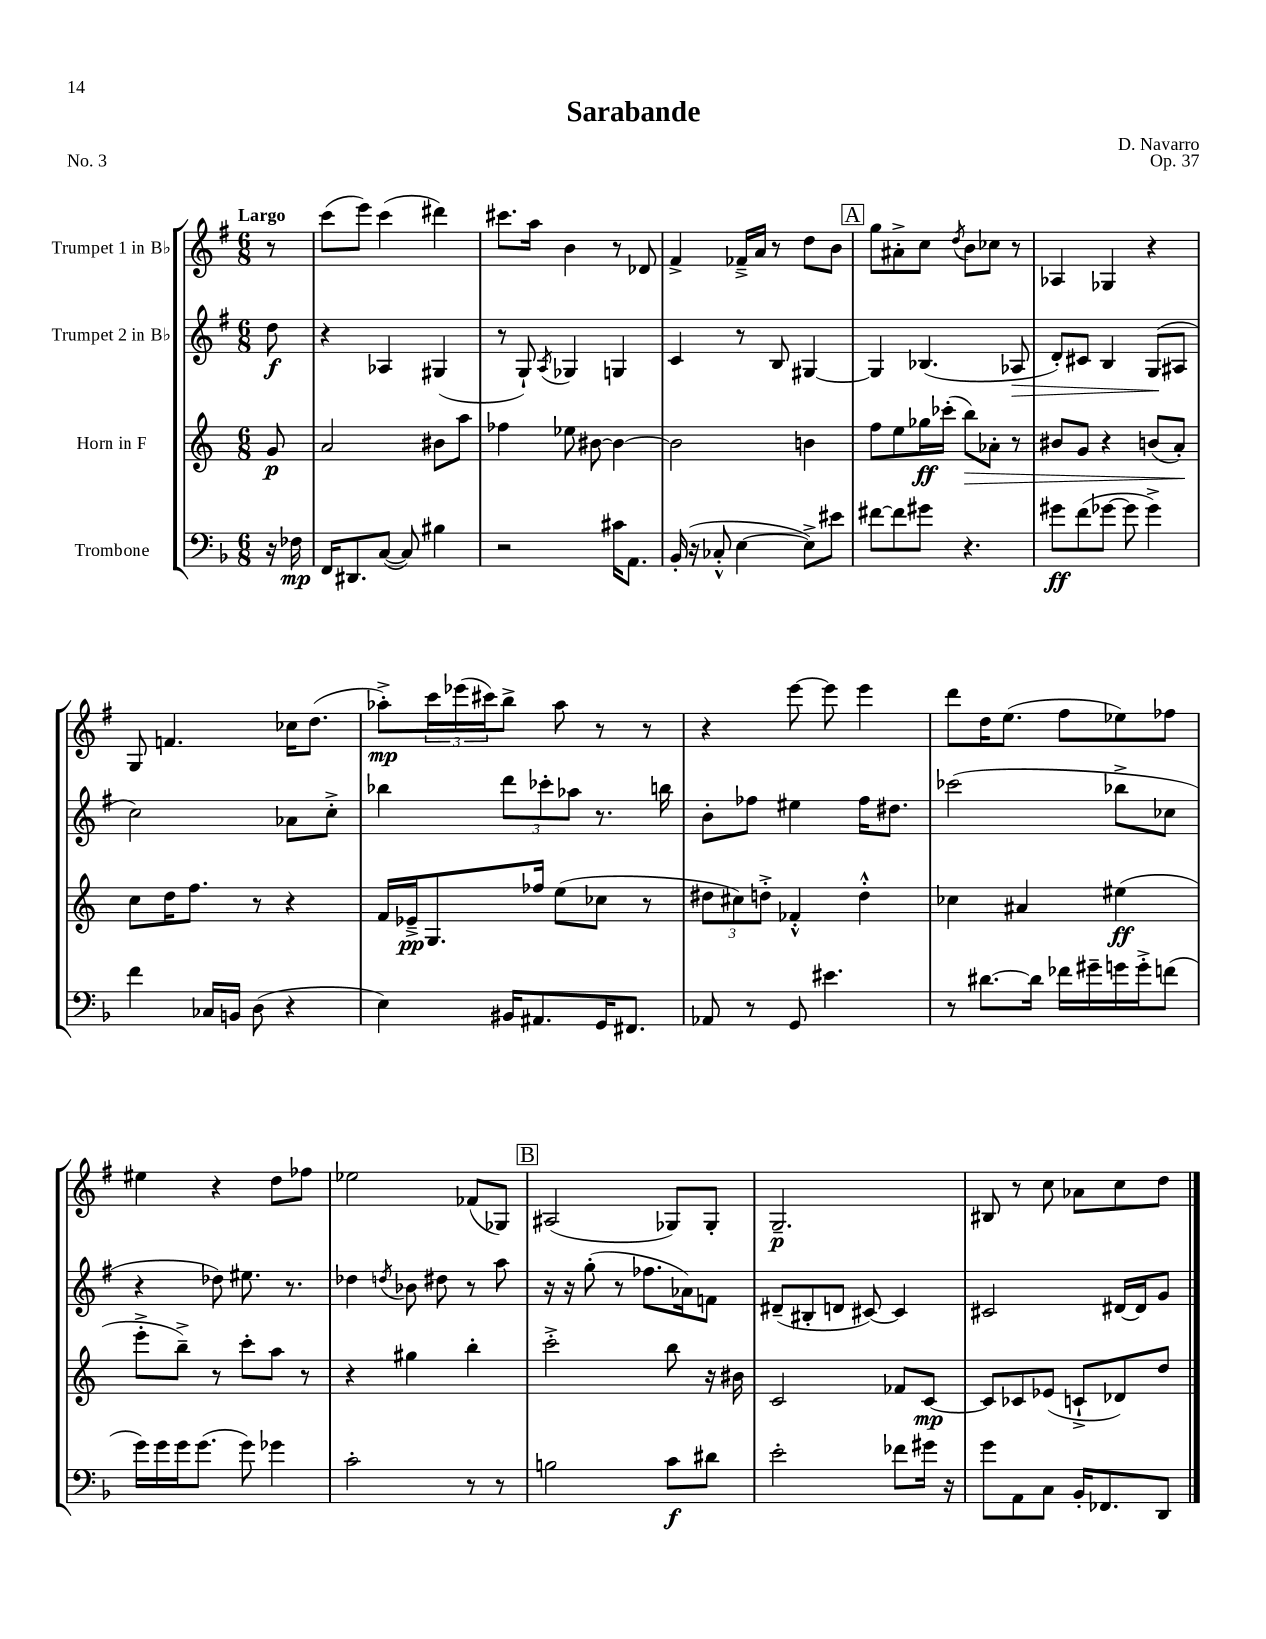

**kern	**kern	**kern	**kern
*staff4	*staff3	*staff2	*staff1
*clefF4	*clefG2	*clefG2	*clefG2
*k[b-]	*k[]	*k[f#]	*k[f#]
*M6/8	*M6/8	*M6/8	*M6/8
16r	8g	8dd	8r
16F-	.	.	.
=	=	=	=
16FF	2a	4r	(8ccc
8.DD#	.	.	.
.	.	.	8eee)
([8C	.	4A-	(4ccc
8C])	.	.	.
4B#	8b#	(4G#	4ddd#)
.	8aa	.	.
=	=	=	=
2r	4ff-	8r	8.ccc#
.	.	8G`)	.
.	.	.	16aa
.	.	8qA	.
.	8ee-	4G-	4b
.	[8b#	.	.
16c#	4b#_	4G	8r
8.AA	.	.	.
.	.	.	8d-
=	=	=	=
(16BB-'	2b#]	4c	4f#^
16r	.	.	.
8C-'^^	.	.	.
[4E	.	8r	16f-~^
.	.	.	16a
.	.	8B	8r
8E^])	4b	[4G#	8dd
8e#	.	.	8b
=	=	=	=
[8f#	8ff	4G#]	8gg
8f#]	8ee	.	8a#'^
8g#	16gg-	(4.B-	8cc
.	(16ccc-'	.	.
.	.	.	8qdd
4.r	8bb)	.	8b
.	8a-'	.	8cc-
.	8r	8A-	8r
=	=	=	=
8g#	8b#	8d')	4A-
(8f	8g	8c#	.
[8g-	4r	4B	4G-
8g-]	.	.	.
4g-^)	(8b	(8G	4r
.	8a')	8A#	.
=	=	=	=
4f	8cc	2cc)	8G
.	16dd	.	4.f
.	8.ff	.	.
16C-	.	.	.
16BB	.	.	.
(8D	8r	.	.
4r	4r	8a-	16cc-
.	.	.	(8.dd
.	.	8cc'^	.
=	=	=	=
4E)	16f	4bb-	8aa-'^)
.	16e-~^	.	.
.	8.G	.	24ccc
.	.	.	(24eee-
.	.	.	24ccc#)
16BB#	.	12ddd	8bb^
8.AA#	16ff-	.	.
.	.	12ccc-'	.
.	(8ee	.	8aa-
.	.	12aa-	.
16GG	8cc-	8.r	8r
8.FF#	.	.	.
.	8r	.	8r
.	.	16bb	.
=	=	=	=
8AA-	12dd#	8b'	4r
.	12cc#)	.	.
8r	.	8ff-	.
.	12dd'^	.	.
8GG	4f-'^^	4ee#	[8eee
4.e#	.	.	8eee]
.	4dd'^^	16ff-	4eee
.	.	8.dd#	.
=	=	=	=
8r	4cc-	(2ccc-	8ddd
[8.d#	.	.	16dd
.	.	.	(8.ee
.	4a#	.	.
16d#]	.	.	.
16f-	.	.	8ff#
16g#~	.	.	.
16g	(4ee#	8bb-^	8ee-)
16g'^	.	.	.
(8f	.	8cc-	8ff-
=	=	=	=
16g)	8eee'^	4r	4ee#
16g	.	.	.
16g	8bb~^)	.	.
(8.g	.	.	.
.	8r	8dd-)	4r
8g)	8ccc'	8.ee#	.
4g-	8aa	.	8dd
.	.	8.r	.
.	8r	.	8ff-
=	=	=	=
2c'	4r	4dd-	2ee-
.	.	8qdd	.
.	4gg#	8b-	.
.	.	8dd#	.
8r	4bb'	8r	(8f-
8r	.	8aa	8G-)
=	=	=	=
2B	2ccc'^	16r	(2A#
.	.	16r	.
.	.	(8gg'	.
.	.	8r	.
.	.	8.ff-	.
8c	8bb	.	8G-)
.	.	16a-)	.
8d#	16r	8f	8G-'
.	16b#	.	.
=	=	=	=
2e'	2c	(8d#~	2.G~
.	.	8B#'	.
.	.	8d	.
.	.	[8c#)	.
8f-	8f-	4c#]	.
16g#	[8c	.	.
16r	.	.	.
=	=	=	=
8g	8c]	2c#	8B#
8AA	8c-	.	8r
8C	(8e-	.	8cc
16BB-'	8c`^	.	8a-
8.FF-	.	.	.
.	8d-)	[16d#	8cc
.	.	16d#]	.
8DD	8dd	8g	8dd
==	==	==	==
*-	*-	*-	*-
